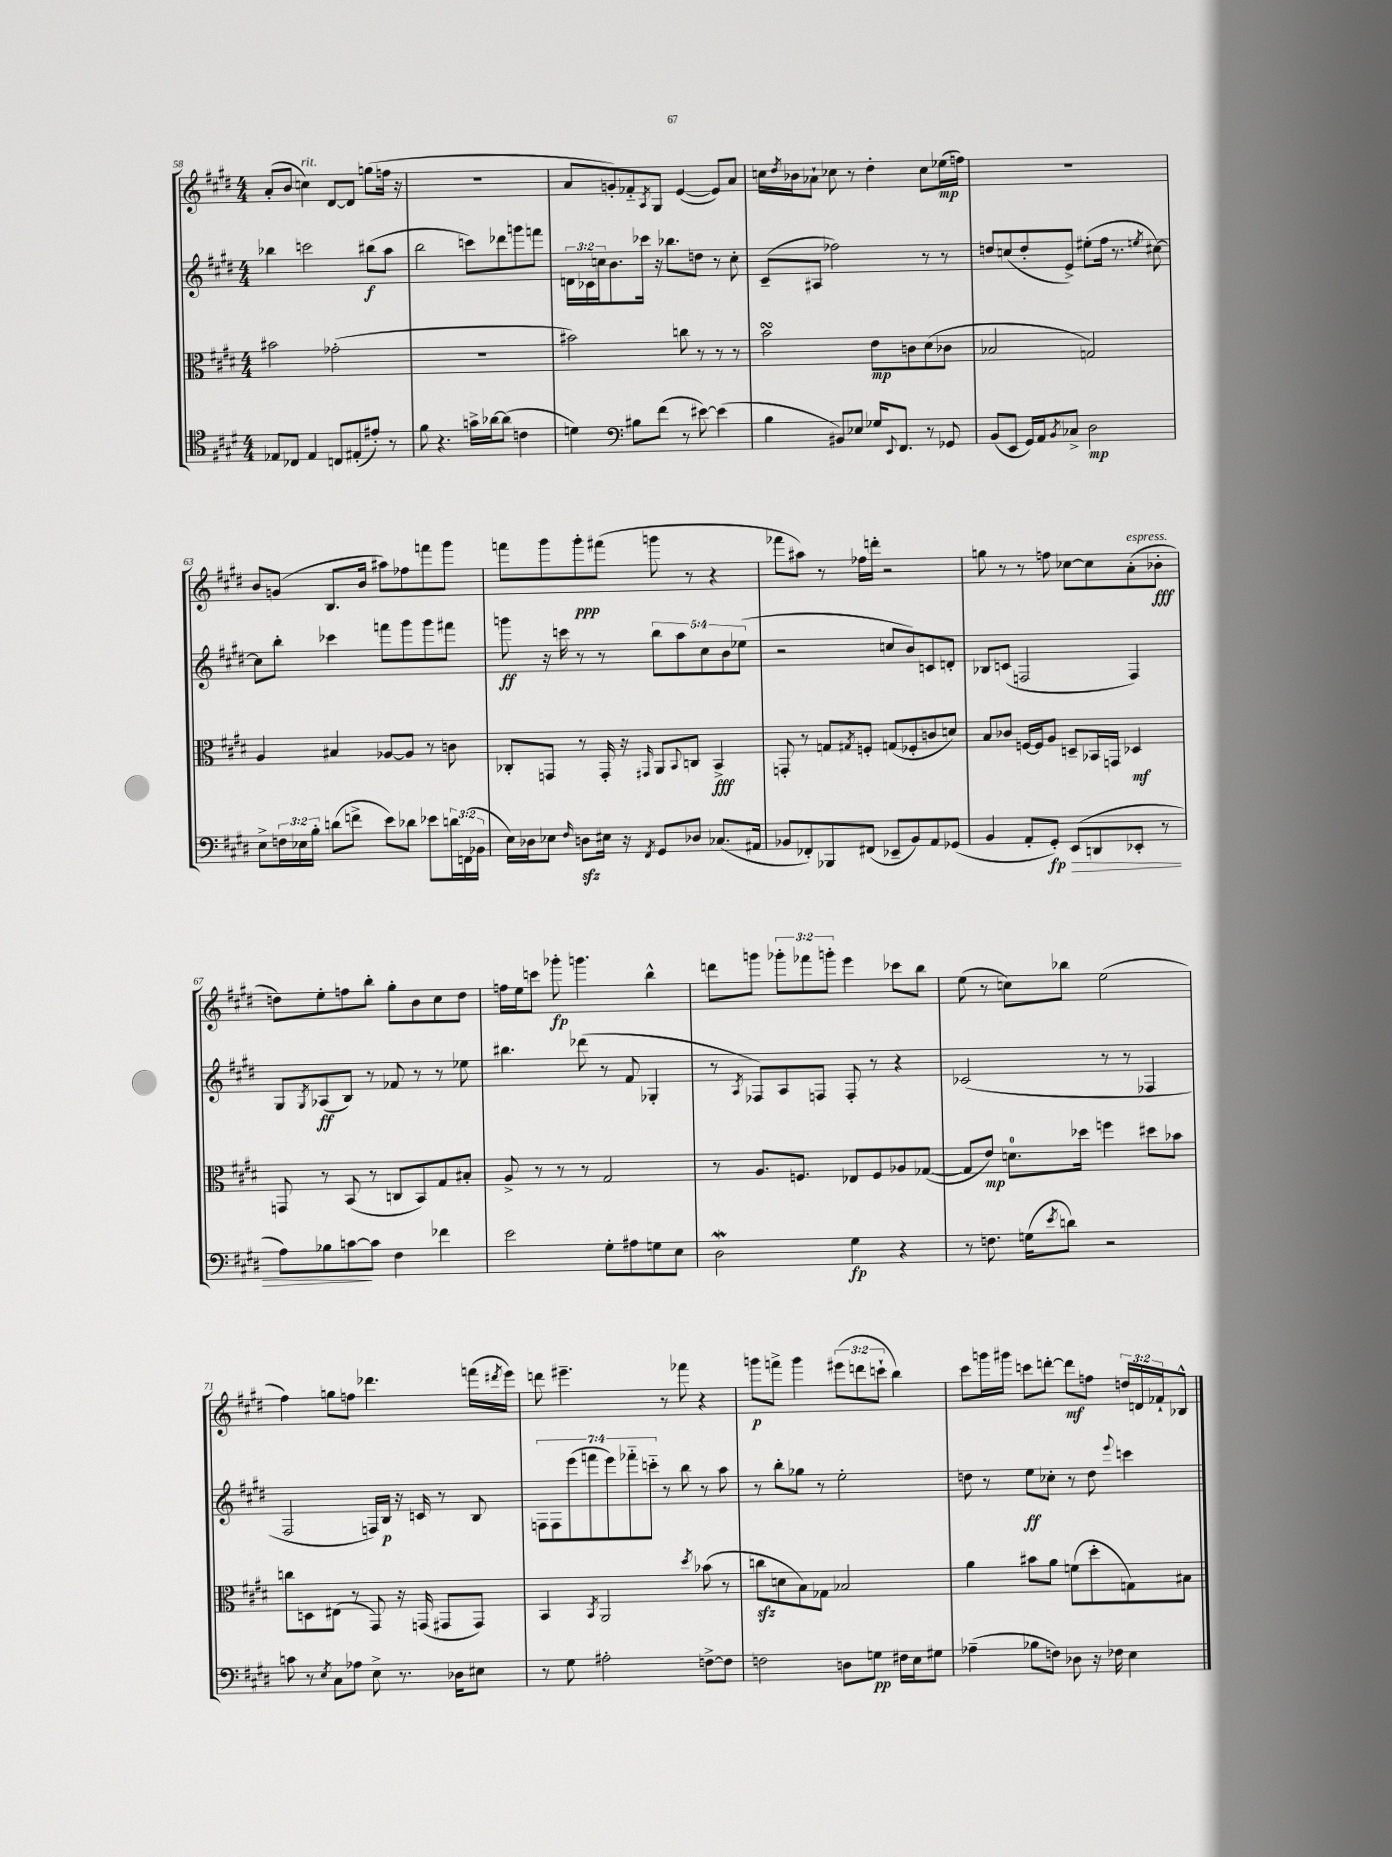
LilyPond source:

<<
\new StaffGroup <<
\new Staff = "s0" {
    \clef treble \key e \major \numericTimeSignature \time 4/4 \override Staff.TupletNumber.text = #tuplet-number::calc-fraction-text
    a'8-.( b'8 c''4^\markup { \italic "rit." }) dis'8~ dis'8 g''8( f''16 r16 |
    R1 |
    a'8 g'8-.) fes'8-_ \acciaccatura { a8 } gis8 e'4~( e'8) a'8 |
    c''16 \acciaccatura { dis''8 } bes'16 aes'8-! ces''8 r8 dis''4-. ces''8 ees''16\mp( f''16) |
    R1 |
    b'8 g'8( b8. b'16 ais''8) fes''8 f'''8 gis'''8 |
    f'''8 gis'''8 gis'''8-.\ppp fis'''8( g'''8 r8 r4 |
    fes'''8 ais''8) r8 fes''16 d'''16-. r2 |
    g''8 r8 r8 f''8 ces''8~ ces''8 a'8-.^\markup { \italic "espress." }( bes'8-.\fff |
    d''8) e''8-. f''8 b''8-. gis''8-. b'8 cis''8 d''8 |
    f''16 e''16 c'''8 ges'''8-.\fp g'''4. b''4-^ |
    d'''8 g'''8 \tuplet 3/2 { ges'''8-. fes'''8 g'''8-. } e'''4 ces'''8 b''8 |
    e''8( r8 c''8) bes''8 e''2( |
    fis''4) g''8 f''8 des'''4. f'''16( \acciaccatura { dis'''8 } e'''16) |
    d'''8 eis'''4.-- r8 fes'''8 r4 |
    g'''8\p f'''8-> g'''4 \tuplet 3/2 { eis'''8( d'''8 c'''8-! } b''4) |
    cis'''8 g'''16 gis'''16 c'''8 d'''8~-. d'''8\mf f''8 \tuplet 3/2 { d''16 d'16 fes'16-! } bes8-^ \bar "|." |
}
\new Staff = "s1" {
    \clef treble \key e \major \numericTimeSignature \time 4/4 \override Staff.TupletNumber.text = #tuplet-number::calc-fraction-text
    bes''4 c'''2 bis''8\f( a''8 |
    b''2 c'''8) des'''8 g'''8 f'''8 |
    \tuplet 3/2 { d'16 ces'16 c''16 } b'8. ces'''16 r16 bes''8. d''8 r8 c''8-. |
    cis'8--( ais8 fes''2) r8 r8 |
    d''8 c''8( d''8-. e'8->) eis''8-.( fis''16 r8. \acciaccatura { e''8 } cis''8~) |
    cis''8 b''8-. ces'''4 f'''8 gis'''8 gis'''8 fis'''8 |
    g'''8\ff r16 c'''16 r8 r8 \tuplet 5/4 { b''8 a''8 cis''8 b'8 ees''8( } |
    r2 c''8 b'8) c'8 d'8-. |
    bes8 c'8( f2 f4) |
    gis8 \acciaccatura { gis8 } aes8\ff( b8) r8 fes'8 r8 r8 ees''8 |
    bis''4. des'''8( r8 fis'8 ges4-. |
    r8 \acciaccatura { a8 } fes8) a8 f8 f8-. r8 r4 |
    ces'2( r8 r8 fes4 |
    fis2 f16) b16\p r16 c'16 r8 b8 |
    \tuplet 7/4 { f8 f8 e'''8( f'''8 e'''8) fes'''8-_ c'''8-_ } r8 b''8 r8 a''8 |
    r8 b''8-. ges''8 r8 e''2-. |
    d''8 r8 e''8\ff ces''8-. r8 d''8 \appoggiatura { e'''8 } c'''4 \bar "|." |
}
\new Staff = "s2" {
    \clef alto \key e \major \numericTimeSignature \time 4/4
    bis'2 ges'2-.( |
    R1 |
    bis'2) c''8 r8 r8 r8 |
    b'2\turn e'8\mp c'8 dis'8( ces'8 |
    bes2 g2) |
    a4 bis4 aes8~ aes8 r8 c'8 |
    ces8-. g,8 r8 g,16-. r16 \grace { gis,16 } a,8 \appoggiatura { b,8 } c8 b,4->\fff |
    g,8-. r8 g8 \acciaccatura { gis8 } f8-. g8( fes8-. c'8 d'8) |
    b8 ces'8 f16~ f16 a8 d8-- bes,16 g,16 des4\mf |
    g,8 r8 b,8( r8 c8 b,8) gis8 bis8-. |
    a8-> r8 r8 r8 gis2 |
    r8 a8. f8. ees8 f8 aes8 ges8~( |
    ges8 e'8\mp) d'8.-0 des''16 f''4 dis''8 bes'8 |
    c''8 d8 eis8( r8 gis,8) r16 g,16( gis,8 gis,8) |
    b,4 \acciaccatura { b,8 } a,2 \acciaccatura { dis''8 } bes'8( r8 |
    c''8\sfz d'8 b8) ges8 bes2 |
    a'4 bis'8 a'8 f'8( dis''8-. g8) bis8 \bar "|." |
}
\new Staff = "s3" {
    \clef tenor \key e \major \numericTimeSignature \time 4/4 \override Staff.TupletNumber.text = #tuplet-number::calc-fraction-text
    ees8 ces8 ees4 c8 eis8-.( eis'8-.) r8 |
    fis'8 r4. g'16-> aes'16~ aes'8( c'4 |
    d'4) \clef bass bis8 fis'8( r8 eis'8~) eis'4( |
    b4 bis,8) ees8 ges16 \appoggiatura { e,8 } fis,8. r8 ges,8 |
    b,8( e,8 gis,16) a,16 \acciaccatura { b,8 } ces8-> dis2\mp |
    e8-> \tuplet 3/2 { f16 ees16 b16-. } d'8( f'8-> e'8) des'8 ees'8 \tuplet 3/2 { d'16 f,16( bes,16 } |
    e16) des16 ees8 \grace { fis16 } d8\sfz eis16 r16 \acciaccatura { fis,8 } gis,8 des8 ces8.( ais,16 |
    bes,8 fes,8-.) bes,,8 fis,8( ees,8-- bes,8) a,8 ges,8( |
    b,4 a,8-. gis,8-.\fp) e,8\>( d,8 ees,8-. r8 |
    a8) bes8 c'8~\! c'8 fis4 fes'4 |
    e'2 gis8-. ais8 g8 e8 |
    dis2\mordent gis4\fp r4 |
    r8 f8. g16( \acciaccatura { e'8 } d'8) r2 |
    c'8 r8 \acciaccatura { e8 } cis8 aes8 e8-> r8. des16 eis8 |
    r8 gis8 ais2-. f8~-> f8 |
    f2 d8 g8\pp fis16 e16 gis8 |
    aes4--( bes8 f8) des8 r16 fes16 e4 \bar "|." |
}
>>
>>
\layout { \context { \Score currentBarNumber = #58 } }
